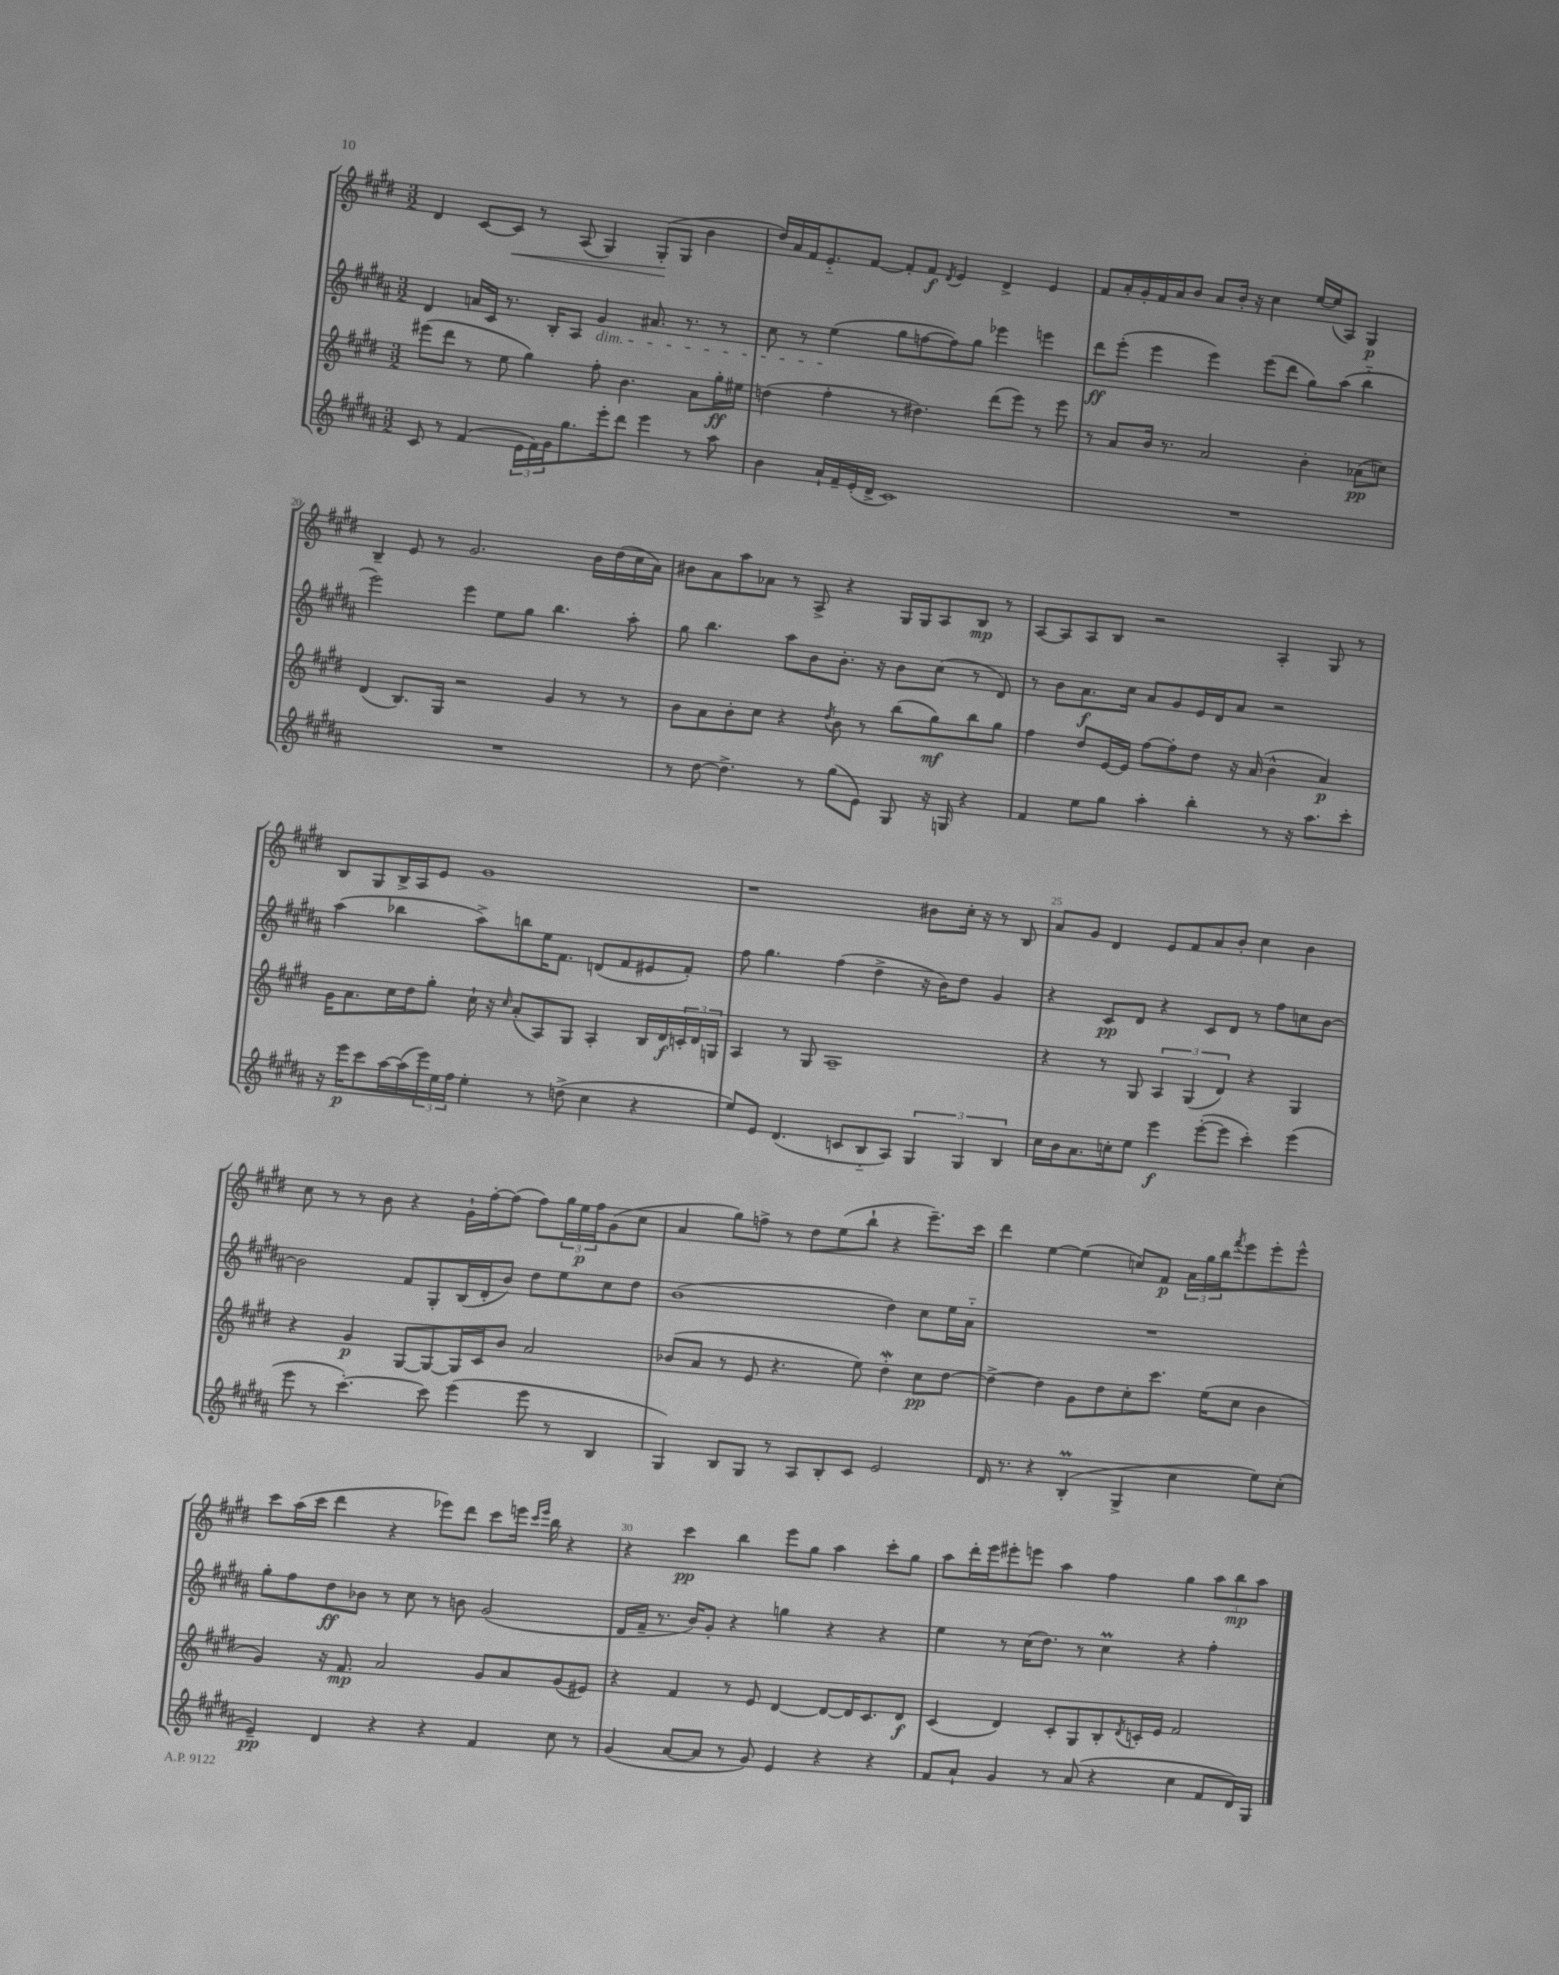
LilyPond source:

<<
\new StaffGroup <<
\new Staff = "s0" {
    \clef treble \key e \major \numericTimeSignature \time 3/2
    dis'4 cis'8~ cis'8\< r8 a8( gis4) gis8-.\!( gis8 b'4 |
    dis''16) a'16 fis'16 e'8.-_ fis'8~ fis'8-. fis'8\f \acciaccatura { dis'8 } e'4 dis'4-> e'4 |
    fis'8 a'16-. gis'16-. fis'16 a'16 b'8 a'8 b'16-. r16 cis''4 e''16~ e''16( a8) gis4\p |
    b4-- e'8 r8 gis'2. b'16 dis''16( cis''16 a'16) |
    bis'8 a'8 a''8 aes'8 r8 a8-> r4 gis16 gis16 a8 b8\mp r8 |
    a8~ a8 a8 b8 r2 a4-. gis8 r8 |
    b8 gis8 b16-> a16 e'8 gis'1 |
    r1 bis'8 cis''16-. r16 r8 b8 |
    a'8 gis'8 dis'4 e'8 fis'8 a'8 b'8-. cis''4 b'4 |
    cis''8 r8 r8 b'8 r4 gis'16-! fis''16~-. fis''8( fis''8) \tuplet 3/2 { gis''16 e''16\p fis''16 } gis'8( cis''8 |
    a'4 gis''8) f''8-> r8 dis''8 e''8( b''8-! r4 e'''8.--) cis'''16 |
    dis'''4 e''4~ e''4( c''8) fis'8\p \tuplet 3/2 { a'16 gis''16 b''16 } \acciaccatura { fis'''8 } e'''8 e'''8-. e'''8-^ |
    cis'''8 a''16( cis'''16 dis'''4 r4 ees'''8) dis'''8 cis'''8 e'''16 \grace { cis'''16 e'''16 } b''16 r4 |
    r4 cis'''4\pp b''4 e'''8 gis''8 a''4 cis'''8-. gis''8 |
    a''8 dis'''16-. e'''16 eis'''8-. e'''8 a''4 fis''4 gis''4 \tuplet 3/2 { a''8 b''8\mp a''8 } \bar "|." |
}
\new Staff = "s1" {
    \clef treble \key b \major \numericTimeSignature \time 3/2
    dis'4 a'16 cis'16 r8. b16-. ais8 gis'4\dim ais'8. r8. r8 |
    cis''8 r8 e''4\!( gis''8 f''8~ f''8) gis''8 ees'''4 e'''4 |
    dis'''8\ff e'''8-.( e'''4 e'''4) e'''8( dis'''8 gis''8) ais''8( b''4-_ |
    e'''2) e'''4 e''8 gis''8 b''4. ais''8-. |
    gis''8 b''4. ais''8 b'8 b'8.-. r16 b'8 cis''8( r8 dis'8) |
    r8 b'8 ais'8.\f cis''16 ais'8 gis'8 e'16 dis'16 ais'8 r2 |
    ais''4( bes''4 ais''8->) b''8 e''16 fis'8. d'8( fis'8 eis'8 fis'8-.) |
    fis''8 gis''4. fis''4( dis''4-> r16 b'16) dis''8 gis'4 |
    r4 cis'8\pp dis'8 r4 cis'8 dis'8 r8 fis''8 c''8 b'8~ |
    b'2 fis'8 gis8-. b16( dis'16-. b'8) dis''8 e''8 cis''8 dis''8 |
    b'1( dis''4) cis''8 e''16 ais'16-_ |
    R1. |
    gis''8-. fis''8 dis''8\ff bes'8 r8 cis''8 r8 b'8 gis'2( |
    dis'16 fis'16-- r8. b'16) gis'8-. r4 g''4 r4 r4 |
    e''4 r8 cis''16( dis''8.) r8 cis''4\prall r4 fis''4-. \bar "|." |
}
\new Staff = "s2" {
    \clef treble \key e \major \numericTimeSignature \time 3/2
    eis'''8( dis'''8 r8 e''8 gis''4) fis''8-. b'4. a'8 gis''16-.\ff eis''16 |
    d''4( fis''4-. r8 dis''4.) dis'''8( e'''8) r8 e'''8 |
    r8 a'8 b'16 r8. a'2 b'4-. aes'8\pp( c''8) |
    dis'4( b8.) gis16 r2 gis'4 r8 r8 |
    b'8 a'8 b'8-. cis''8 r4 \acciaccatura { dis''8 } b'8 r8 b''8( gis''8\mf) b''8 gis''8 |
    fis''4 dis''8 e'16~ e'16 fis''8~ fis''8-. dis''8 r16 a'16( b'4-^ a'4\p) |
    gis'16 a'8. cis''16 dis''16 gis''8-. cis''16-! r16 \grace { cis''16 } a'8-.( a8) gis8 a4-. b16 dis'16\f \tuplet 3/2 { c'16-. dis'16 g16 } |
    a4 r8 gis8 a1-- |
    r4 r8 gis8 \tuplet 3/2 { a4 gis4( dis'4) } r4 gis4 |
    r4 gis'4\p gis8~ gis8~ gis16 cis'16 b'8 a'2 |
    bes'8( a'8 r8 e'8 r4. e''8) dis''4-.\mordent cis''8\pp dis''8~ |
    dis''4~-> dis''4 gis'8 dis''8 cis''8-. cis'''8. e''16( cis''8 b'4 |
    gis'4) r16 fis'8.\mp a'2 gis'8 a'8 gis'8( eis'8) |
    r4 fis'4 r8 e'8 dis'4~ dis'8~ dis'16 cis'8. dis'8\f |
    cis'4( dis'4) cis'8-. gis8 b8-. \acciaccatura { dis'8 } c'16-. e'16 fis'2 \bar "|." |
}
\new Staff = "s3" {
    \clef treble \key b \major \numericTimeSignature \time 3/2
    cis'8 r8 fis'4( \tuplet 3/2 { e'16 fis'16) gis'16 } gis''8. e'''16-. dis'''8 e'''4 r8 ais''8 |
    b'4 ais'16-! fis'16-- e'16-.( dis'16-> cis'1) |
    R1. |
    R1. |
    r8 dis''8~ dis''4.-> r8 gis''8( e'8) gis8 r16 g16 r4 |
    fis'4 e''8 gis''8 ais''4-. b''4-. r8 r16 ais''8. cis'''8-. |
    r16 e'''16\p cis'''8 ais''16~ ais''16( \tuplet 3/2 { e'''16) e''16 fis''16 } e''4-. r8 d''8->( cis''4 r4 |
    e''8) e'8 dis'4.( c'8 b8-_ ais8) \tuplet 3/2 { gis4 gis4 b4 } |
    cis''16 b'16 ais'8. c''16-. e''8 e'''4\f e'''8~-.( e'''8 cis'''4-.) e'''4( |
    e'''8 r8 cis'''4.~-.) cis'''8 e'''4( e'''8 r8 b4 |
    gis4) b8 gis8 r8 ais8 b8-. cis'8 e'2 |
    dis'16 r8. r4 b4-.\prall( gis4-> cis''4 e''8) cis''8-.( |
    e'4--\pp) dis'4 r4 r4 fis'4 cis''8 r8 |
    gis'4( ais'8~ ais'8 r8 gis'8) e'4 r4 r4 |
    fis'8 ais'8-! gis'4 r8 ais'8( r4 cis''4 fis'8 dis'16) gis16 \bar "|." |
}
>>
>>
\layout { \context { \Score currentBarNumber = #17 \override BarNumber.break-visibility = ##(#f #t #t) barNumberVisibility = #(every-nth-bar-number-visible 5) } }
